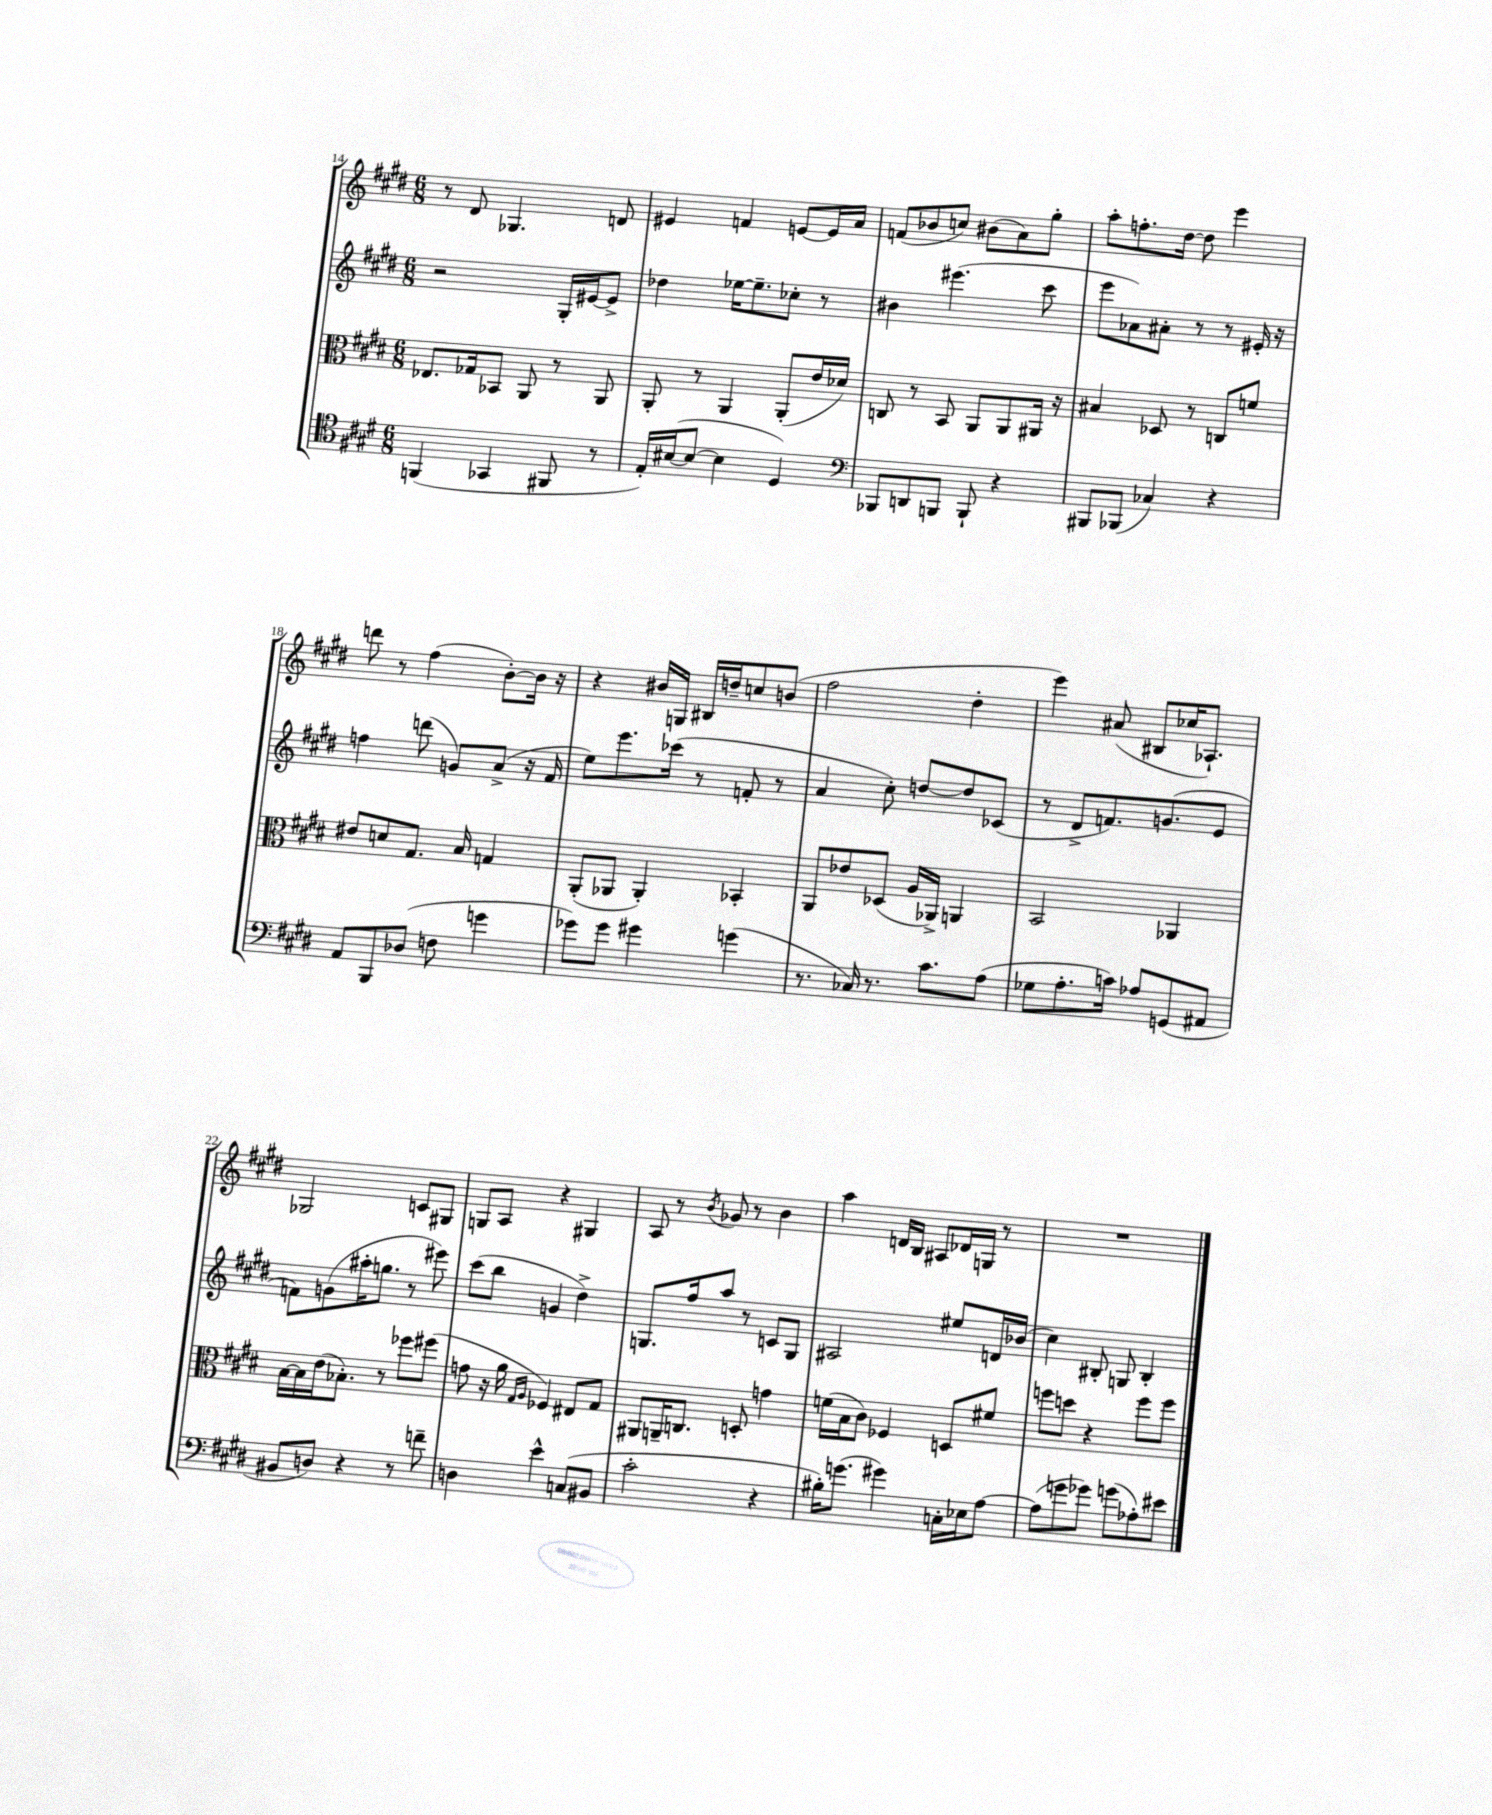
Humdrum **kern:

**kern	**kern	**kern	**kern
*part4	*part3	*part2	*part1
*staff4	*staff3	*staff2	*staff1
*clefC4	*clefC3	*clefG2	*clefG2
*k[f#c#g#d#]	*k[f#c#g#d#]	*k[f#c#g#d#]	*k[f#c#g#d#]
*M6/8	*M6/8	*M6/8	*M6/8
=14	=14	=14	=14
(4FFn/	8.E-X/L	2r	8r
.	.	.	8d#/
.	16G-X/k	.	.
4GG-X/	8BB-X/J	.	4.G-X/
.	8AA/	.	.
8FF#X/	8r	16G#'/LL	.
.	.	[16e#X/J	.
8r	8AA/	8e#^/J]	8dn/
=15	=15	=15	=15
16E'/LL)	8AA'/	4dd-X\	4e#X/
([16B#X/J	.	.	.
8B#/J_	8r	.	.
4B#\]	4AA/	[16ee-X\KL	4fn/
.	.	8.ee-~\]	.
4D#/)	(8AA'/L	8cc-X'\J	[8en/L
.	16e/L	8r	16e/L]
.	16d-X/JJ)	.	16a/JJ
=16	=16	=16	=16
*clefF4	*	*	*
8BBB-X/L	8Cn/	4b#X\	(8fn/L
8DDn/	8r	.	8b-X/
8BBBn/J	8BB/	(4.eee#X\	8ccn/J)
8BBB`/	8AA/L	.	(8b#X\L
4r	8AA/	.	8a\)
.	16AA#X/Jk	8ccc#\	8gg#'\J
.	16r	.	.
=17	=17	=17	=17
8BBB#X/L	4B#X/	8eee\L	8aa'\L
(8BBB-X/J	.	8a-X\)	8.ffn'\
4C-X/)	8D-X/	8a#X'\J	.
.	.	.	[16dd#\Jk
.	8r	8r	8dd#\]
4r	8Cn/L	8r	4eee\
.	8fn/J	16e#X'/	.
.	.	16r	.
!!LO:LB:g=z
=18	=18	=18	=18
8AA/L	8e#X/L	4ffn\	8dddn\
8BBB/	8dn/	.	8r
(8D-X/J	8.G#/J	(8dddn\	(4ff#\
8Fn\	.	8gn/L)	.
.	16B/	.	.
4gn\	4Gn/	(8a^/J	[8b'\L)
.	.	16r	16b\Jk]
.	.	16f#/	16r
=19	=19	=19	=19
8g-X\L)	(8AA'/L	8ee\L)	4r
8g-\J	8AA-X/J	8.eee\	.
4g#X\	4AA-'/)	.	16b#X/LL
.	.	(16ccc-X\Jk	16Gn/JJ
.	.	8r	16B#X/LL
.	.	.	16ddn~/J
(4gn\	4BB-X'/	8fn'/	8ccn/
.	.	8r	(8bn/J
=20	=20	=20	=20
8.r	8AA/L	4a/	2ff#\
.	8e-X/	.	.
16C-X/)	.	.	.
8.r	(8D-X/J	8cc#'\)	.
.	16A/LL	[8ddn/L	.
8.c#\L	16AA-X^/JJ)	.	.
.	4AAn/	8dd/]	4dd#'\
(8A\J	.	(8c-X/J	.
=21	=21	=21	=21
8G-X\L	2BB/	8r	4eee\)
8.A'\	.	8d#^/L	.
.	.	8.fn/)	(8a#X/
16cn\Jk)	.	.	.
8A-X/L	.	.	8B#X/L
.	.	(8.gn/	.
(8GGn/	4AA-X/	.	16cc-X/K
.	.	.	8.A-X`/J)
8AA#X/J	.	8e/J	.
!!LO:LB:g=z
=22	=22	=22	=22
8BB#X/L	[16B\LL	8fn\L)	2G-X/
.	16B\]	.	.
8Dn/J)	(16e\J	(8gn\	.
.	8.B-X'\J)	.	.
4r	.	16aa#X'\K	.
.	.	8.ggn\J	.
.	8r	.	.
8r	8ff-X\L	8r	8cn/L
8fn~\	(8ff#X\J	8eee#X\)	8G#X/J
=23	=23	=23	=23
4Dn\	8gn\	(8ccc#\L	8Gn/L
.	16r	8bb\J	8A/J
.	16a\	.	.
.	16qqG#/LL	.	.
.	16qqA/JJ	.	.
4e^^\	4F-X/)	4gn/	4r
(8Cn/L	8E#X/L	4dd#^\)	4G#X/
8BB#X/J	8G#/J	.	.
=24	=24	=24	=24
2c#'\	8AA#X/L	8.Gn/L	8A/
.	16AAn~/K	.	8r
.	8.Cn/J	16ff#/k	.
.	.	.	8qb/
.	.	8aa/J	8g-X/
.	8Dn'/	8r	8r
4r	4gn\	8cn/L	4b\
.	.	8G/J	.
=25	=25	=25	=25
16B#X'\KL)	(16fn\LL	2A#X/	4aa\
(8.gn\J	16B\J	.	.
.	8c#\J)	.	.
4g#X\)	4F-X/	.	16dn/LL
.	.	.	16B/JJ
.	.	.	8A#X/L
16Cn'\LL	8Dn/L	8ee#X/L	16d-X/L
16E-X\J	.	.	16Gn/JJ
[8A\J	8f#X/J	16dn/L	8r
.	.	(16b-X/JJ	.
=26	=26	=26	=26
(8A\L]	8ffn\L	4cc#\)	2.r
8gn\	8ddn\J	.	.
8g-X\J)	4r	8B#X'/	.
(8gn\L	.	8Gn/	.
8A-X'\)	8ff\L	4B#'/	.
8e#X\J	8ff\J	.	.
==	==	==	==
*-	*-	*-	*-
